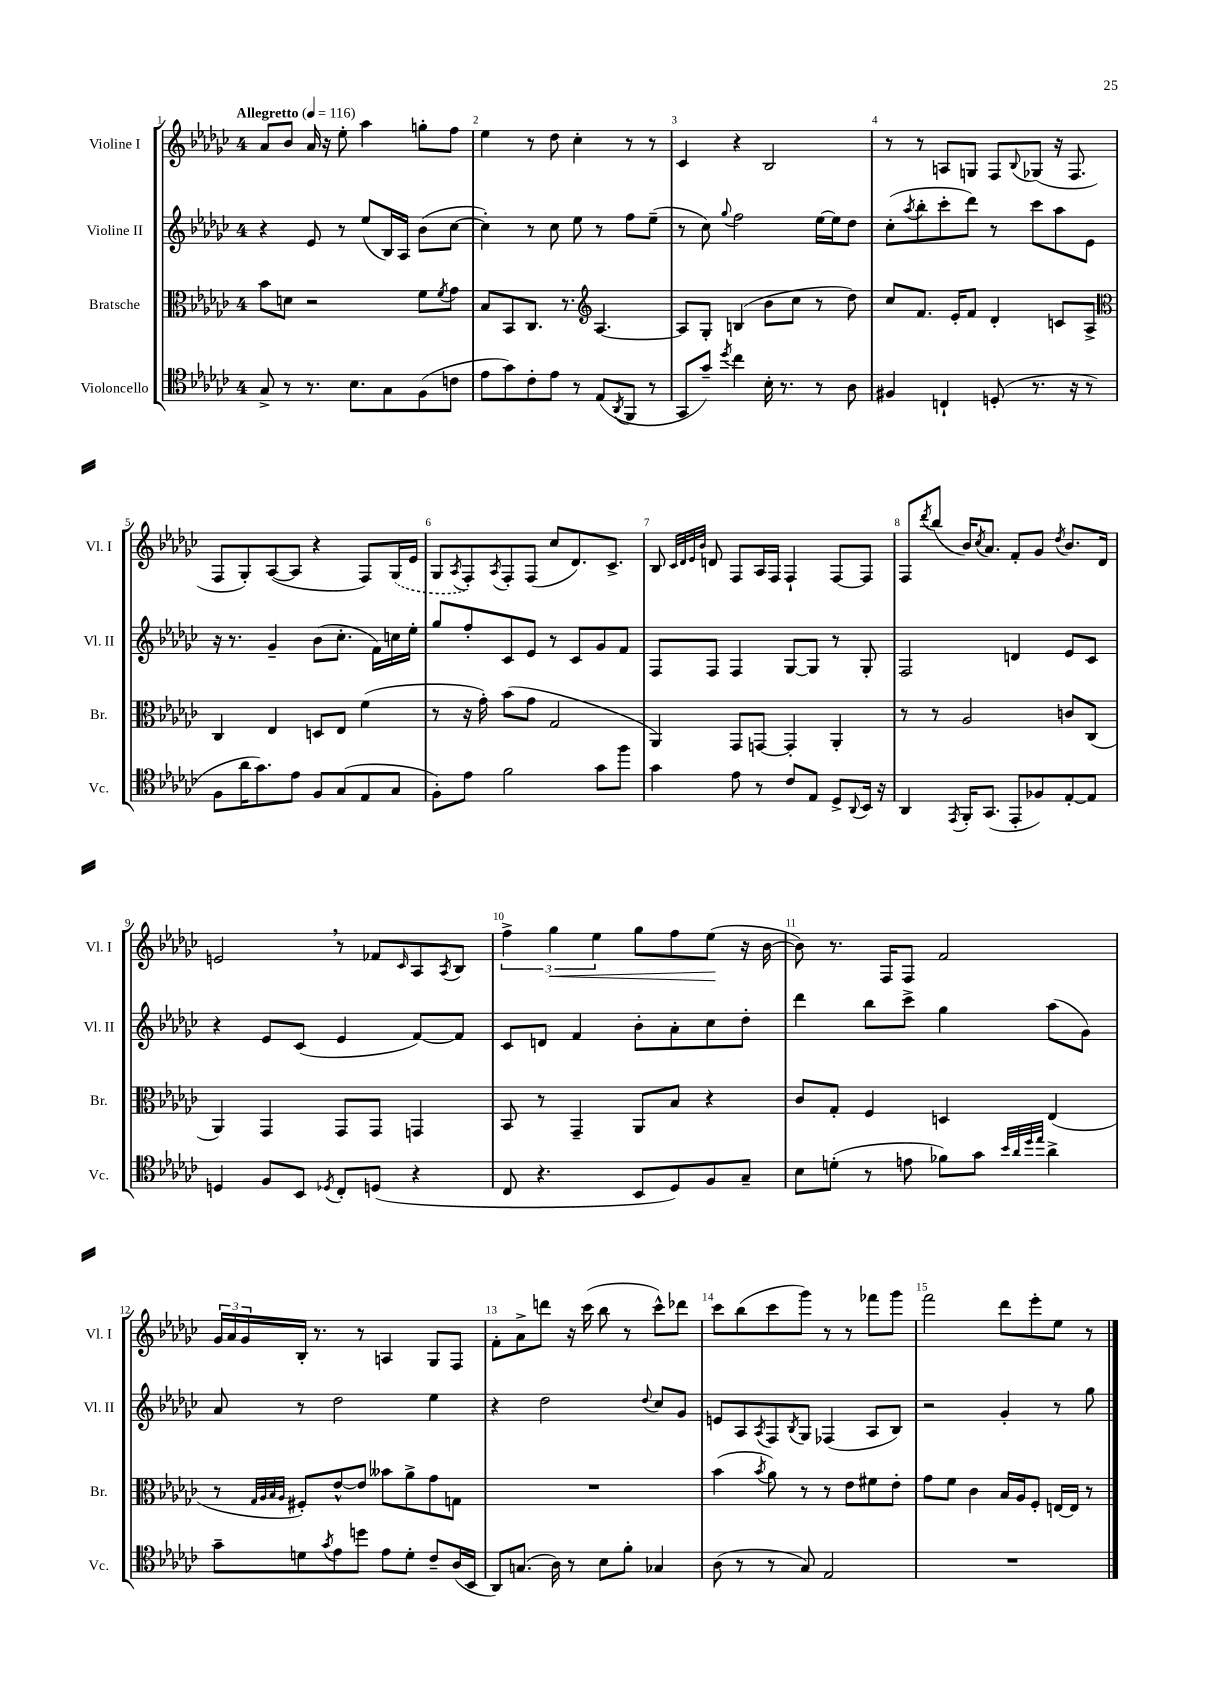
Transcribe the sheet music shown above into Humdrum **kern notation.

**kern	**kern	**kern	**kern
*staff4	*staff3	*staff2	*staff1
*clefC4	*clefC3	*clefG2	*clefG2
*k[b-e-a-d-g-c-]	*k[b-e-a-d-g-c-]	*k[b-e-a-d-g-c-]	*k[b-e-a-d-g-c-]
*M4/4	*M4/4	*M4/4	*M4/4
*MM116	*MM116	*MM116	*MM116
8G-^	8b-	4r	8a-
8r	8d	.	8b-
8.r	2r	8e-	16a-
.	.	.	16r
.	.	8r	8ee-'
8.B-	.	.	.
.	.	(8ee-	4aa-
8G-	.	16B-)	.
.	.	16A-	.
(8F	8f	(8b-	8gg'
.	8qf	.	.
8c	8g-	[8cc-	8ff
=	=	=	=
8e-	8B-	4cc-'])	4ee-
8g-)	8BB-	.	.
8c-'	8.C-	8r	8r
8e-	.	8cc-	8dd-
.	8.r	.	.
8r	.	8ee-	4cc-'
*	*clefG2	*	*
(8E-	[4.A-	8r	.
8qAA-	.	.	.
8FF	.	8ff	8r
8r	.	(8ee-~	8r
=	=	=	=
8GG-	8A-]	8r	4c-
8g-~)	8G-'	8cc-)	.
8qdd-	.	8qqgg-	.
4cc-	(4B	2ff	4r
16B-'	8b-	.	2B-
8.r	.	.	.
.	8cc-	.	.
8r	8r	[16ee-	.
.	.	16ee-]	.
8A-	8dd-)	8dd-	.
=	=	=	=
4F#	8cc-	(8cc-'	8r
.	.	8qaa-	.
.	8.f	8bb-'	8r
4C`	.	8ccc-'	8A
.	16e-'	.	.
.	8f	8ddd-)	8G
(8D'	4d-'	8r	8F
.	.	.	8qqB-
8.r	.	8ccc-	(8G-
.	8c	8aa-	16r
16r	.	.	8.F
8r	8A-^	8e-	.
=	=	=	=
*	*clefC3	*	*
8F	4C-	16r	8F
.	.	8.r	.
16a-	.	.	8G-')
8.g-)	.	.	.
.	4E-	4g-~	([8A-
8e-	.	.	8A-]
8F	8D	(8b-	4r
(8G-	8E-	8.cc-'	.
8E-	(4f	.	8F)
.	.	16f)	.
8G-	.	16cc	(16G-
.	.	16ee-'	16e-
=	=	=	=
8F')	8r	8gg-	8G-
.	.	.	8qA-
8e-	16r	8ff'	8F')
.	16g-')	.	.
.	.	.	8qA-
2f	(8b-	8c-	8F'
.	8g-	8e-	(8F
.	2G-	8r	8cc-
.	.	8c-	8.d-)
8g-	.	8g-	.
.	.	.	8.c-^
8ff	.	8f	.
=	=	=	=
4g-	4AA-)	8F	8B-
.	.	.	32qqc-
.	.	.	32qqd-
.	.	.	32qqe-
.	.	.	32qqb-
.	.	8F	8d
8e-	8GG-	4F	8F
8r	[8GG	.	16A-
.	.	.	16F
8c-	4GG']	[8G-	4F`
8E-	.	8G-]	.
8D-^	4AA-'	8r	[8F
8qqAA-	.	.	.
16BB-	.	8G-'	8F]
16r	.	.	.
=	=	=	=
4AA-	8r	2F	8F
.	.	.	8qddd-
.	8r	.	(8bb-
8qEE-	.	.	.
16FF'	2A-	.	16b-)
.	.	.	8qcc-
(8.GG-	.	.	8.a-
8EE-'	.	4d	8f'
8F-)	.	.	8g-
.	.	.	8qdd-
[8E-'	8c	8e-	8.b-
8E-]	(8C-	8c-	.
.	.	.	16d-
=	=	=	=
4D	4AA-)	4r	2e
8F	4GG-	8e-	.
8BB-	.	(8c-	.
8qD-	.	.	.
8C-'	8GG-	4e-	8r
(8D	8GG-	.	8f-
.	.	.	16qqc-
4r	4GG	[8f)	8A-
.	.	.	8qA-
.	.	8f]	8B-
=	=	=	=
8C-	8BB-	8c-	6ff^
4.r	8r	8d	.
.	.	.	6gg-
.	4GG-~	4f	.
.	.	.	6ee-
8BB-	8AA-	8b-'	8gg-
8D-)	8B-	8a-'	8ff
8F	4r	8cc-	(8ee-
8G-~	.	8dd-'	16r
.	.	.	[16b-
=	=	=	=
8B-	8c-	4ddd-	8b-])
(8d'	8G-'	.	8.r
8r	4F	8bb-	.
.	.	.	16F
8e	.	8ccc-^	8F
8f-)	4D	4gg-	2f
8g-	.	.	.
32qqb-	.	.	.
32qqa-	.	.	.
32qqdd-	.	.	.
32qqee-	.	.	.
4a-^	(4E-	(8aa-	.
.	.	8g-)	.
=	=	=	=
8g-~	8r	8a-	24g-
.	.	.	24a-
.	.	.	24g-
.	32qqG-	.	.
.	32qqA-	.	.
.	32qqB-	.	.
.	32qqA-	.	.
8d	8F#')	8r	16B-'
.	.	.	8.r
8qg-	.	.	.
8e-	[8e-^^	2dd-	.
8dd	8e-]	.	8r
8e-	8b--	.	4A
8d'	8a-^	.	.
8c-~	8g-	4ee-	8G-
(16A-	8G	.	8F
16BB-	.	.	.
=	=	=	=
8AA-)	1r	4r	8f'
(8.G	.	.	8a-^
.	.	2dd-	8ddd
16A-)	.	.	.
8r	.	.	16r
.	.	.	(16ccc-
8B-	.	.	8bb-
8f'	.	.	8r
.	.	8qqdd-	.
4G-	.	8cc-	8ccc-^^)
.	.	8g-	8ddd-
=	=	=	=
(8A-	(4b-	8e	8ccc-
8r	.	8A-	(8bb-
.	8qb-	8qA-	.
8r	8a-)	8F	8ccc-
.	.	8qB-	.
8G-)	8r	8G-	8ggg-)
2E-	8r	(4F-	8r
.	8e-	.	8r
.	8f#	8A-	8fff-
.	8e-'	8B-)	8ggg-
=	=	=	=
1r	8g-	2r	2fff
.	8f	.	.
.	4c-	.	.
.	16B-	4g-'	8ddd-
.	16A-	.	.
.	8F'	.	8eee-'
.	[16E	8r	8ee-
.	16E]	.	.
.	8r	8gg-	8r
==	==	==	==
*-	*-	*-	*-
